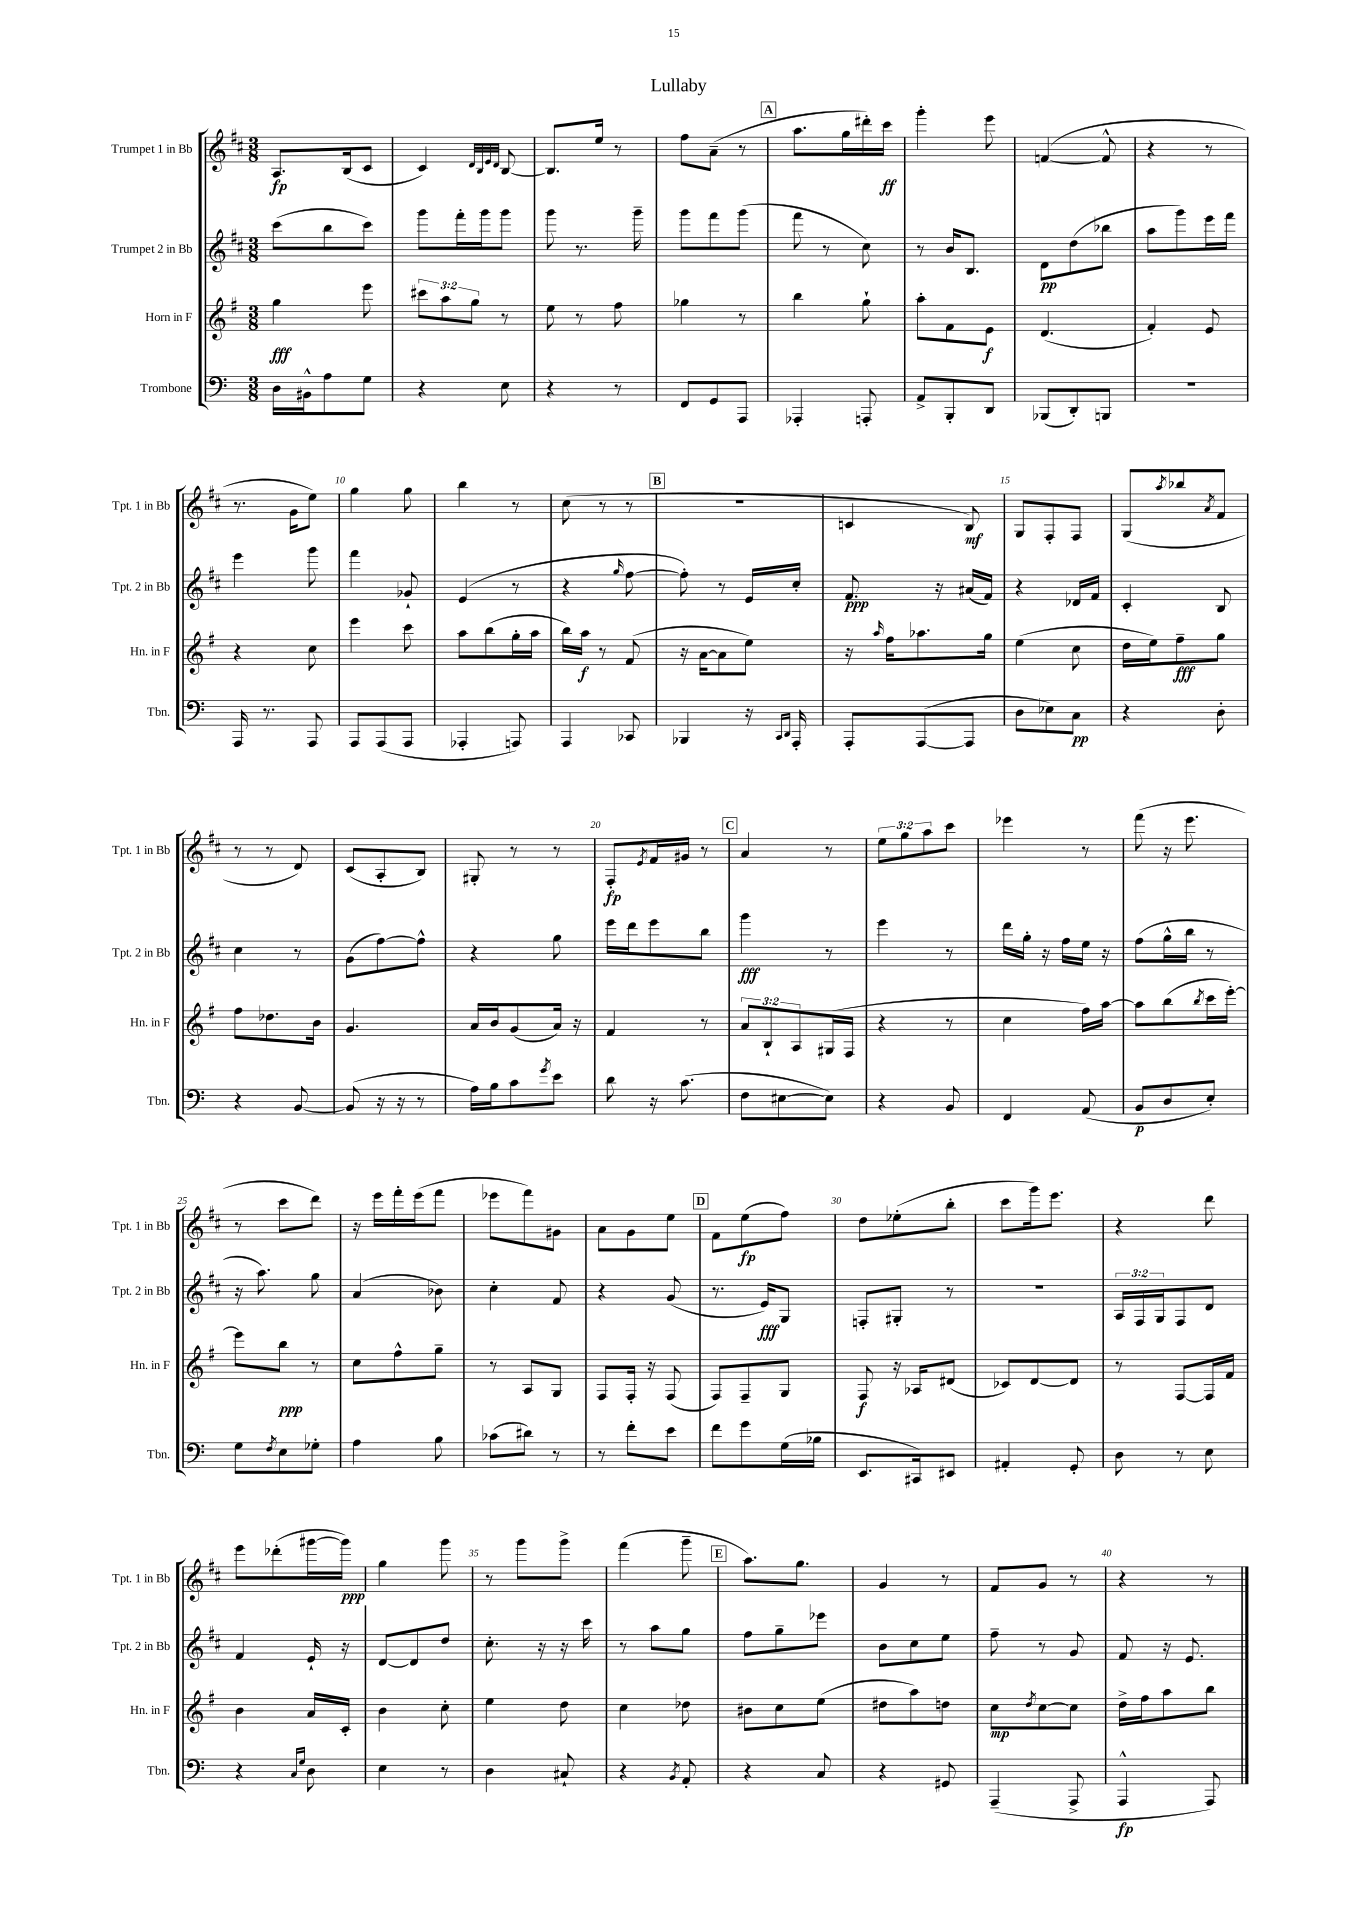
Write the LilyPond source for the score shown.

\header { title = "Lullaby" }
<<
\new StaffGroup <<
\new Staff = "s0" \with { instrumentName = "Trumpet 1 in Bb" shortInstrumentName = "Tpt. 1 in Bb" } {
    \clef treble \key d \major \numericTimeSignature \time 3/8 \override Staff.TupletNumber.text = #tuplet-number::calc-fraction-text
    a8.\fp b16( cis'8 |
    cis'4) \grace { d'32 b32 e'32 d'32 } b8~ |
    b8. e''16 r8 |
    fis''8 a'8--( r8 |
    \mark \markup { \box "A" } a''8. g''16 dis'''16-.) cis'''16\ff |
    g'''4-. e'''8 |
    f'4~( f'8-^ |
    r4 r8 |
    r8. g'16 e''8) |
    g''4 g''8 |
    b''4 r8 |
    cis''8( r8 r8 |
    \mark \markup { \box "B" } R4. |
    c'4 b8\mf) |
    g8 fis8-. fis8 |
    g8( \acciaccatura { a''8 } bes''8 \acciaccatura { a'8 } fis'8 |
    r8 r8 d'8) |
    cis'8( a8-. b8) |
    gis8-. r8 r8 |
    fis8-.\fp \acciaccatura { e'8 } fis'16 gis'16 r8 |
    \mark \markup { \box "C" } a'4 r8 |
    \tuplet 3/2 { e''8 g''8 a''8 } cis'''8 |
    ees'''4 r8 |
    fis'''8( r16 e'''8. |
    r8 cis'''8 d'''8) |
    r16 e'''16 fis'''16-. e'''16( fis'''8 |
    ees'''8 fis'''8) gis'8 |
    a'8 g'8 e''8 |
    \mark \markup { \box "D" } fis'8 e''8\fp( fis''8) |
    d''8 ees''8-.( b''8-. |
    cis'''8 g'''16) e'''8. |
    r4 d'''8 |
    e'''8 des'''8-.( gis'''16~ gis'''16\ppp) |
    g''4 g'''8 |
    r8 g'''8 g'''8-> |
    fis'''4( g'''8-- |
    \mark \markup { \box "E" } a''8.) g''8. |
    g'4 r8 |
    fis'8 g'8 r8 |
    r4 r8 \bar "|." |
}
\new Staff = "s1" \with { instrumentName = "Trumpet 2 in Bb" shortInstrumentName = "Tpt. 2 in Bb" } {
    \clef treble \key d \major \numericTimeSignature \time 3/8 \override Staff.TupletNumber.text = #tuplet-number::calc-fraction-text
    cis'''8( b''8 cis'''8) |
    g'''8 fis'''16-. g'''16 g'''8 |
    g'''8 r8. g'''16-- |
    g'''8 fis'''8 g'''8( |
    \mark \markup { \box "A" } fis'''8 r8 cis''8) |
    r8 b'16 b8. |
    d'8\pp d''8( bes''8 |
    a''8 g'''8) e'''16 fis'''16 |
    e'''4 g'''8 |
    fis'''4 ges'8-! |
    e'4( r8 |
    r4 \grace { g''16 } fis''8~ |
    \mark \markup { \box "B" } fis''8-.) r8 e'16 cis''16-. |
    fis'8.\ppp r16 ais'16( fis'16) |
    r4 des'16 fis'16 |
    cis'4-. b8 |
    cis''4 r8 |
    g'8( fis''8~) fis''8-^ |
    r4 g''8 |
    e'''16 d'''16 e'''8 b''8 |
    \mark \markup { \box "C" } g'''4\fff r8 |
    e'''4 r8 |
    d'''16 g''16-. r16 fis''16 e''16 r16 |
    fis''8( g''16-^ b''16 r8 |
    r16 a''8.) g''8 |
    a'4( bes'8) |
    cis''4-. fis'8 |
    r4 g'8( |
    \mark \markup { \box "D" } r8. e'16\fff) g8 |
    f8-. gis8-. r8 |
    R4. |
    \tuplet 3/2 { a16 fis16 g16 } fis8 d'8 |
    fis'4 e'16-! r16 |
    d'8~ d'8 d''8 |
    cis''8.-. r16 r16 cis'''16 |
    r8 a''8 g''8 |
    \mark \markup { \box "E" } fis''8 g''8-- ees'''8 |
    b'8 cis''8 e''8 |
    fis''8-- r8 g'8 |
    fis'8 r16 e'8. \bar "|." |
}
\new Staff = "s2" \with { instrumentName = "Horn in F" shortInstrumentName = "Hn. in F" } {
    \clef treble \key g \major \numericTimeSignature \time 3/8 \override Staff.TupletNumber.text = #tuplet-number::calc-fraction-text
    g''4\fff e'''8 |
    \tuplet 3/2 { cis'''8 a''8 g''8 } r8 |
    e''8 r8 fis''8 |
    ges''4 r8 |
    \mark \markup { \box "A" } b''4 g''8-! |
    a''8-. fis'8 e'8\f |
    d'4.( |
    fis'4-.) e'8 |
    r4 c''8 |
    e'''4 c'''8 |
    a''8 b''8( g''16-. a''16 |
    b''16) a''16\f r8 fis'8( |
    \mark \markup { \box "B" } r16 a'16~ a'8 e''8) |
    r16 \grace { a''16 } fis''16 aes''8. g''16 |
    e''4( c''8 |
    d''16 e''16) fis''8--\fff g''8 |
    fis''8 des''8. b'16 |
    g'4. |
    a'16 b'16 g'8( a'16) r16 |
    fis'4 r8 |
    \mark \markup { \box "C" } \tuplet 3/2 { a'8 b8-! a8 } gis16( fis16 |
    r4 r8 |
    c''4 fis''16) a''16~ |
    a''8 b''8( \acciaccatura { b''8 } c'''16 e'''16~-.) |
    e'''8 b''8\ppp r8 |
    c''8 fis''8-^ g''8-- |
    r8 a8 g8 |
    fis8 fis16-. r16 fis8( |
    \mark \markup { \box "D" } fis8) fis8-- g8 |
    fis8\f r16 aes16 dis'8( |
    ces'8) d'8~ d'8 |
    r8 fis8~ fis16 fis'16 |
    b'4 a'16 c'16-. |
    b'4 c''8-. |
    e''4 d''8 |
    c''4 des''8 |
    \mark \markup { \box "E" } bis'8 c''8 e''8( |
    dis''8 a''8) d''8 |
    c''8\mp \acciaccatura { d''8 } c''8~ c''8 |
    d''16-> fis''16 a''8 b''8 \bar "|." |
}
\new Staff = "s3" \with { instrumentName = "Trombone" shortInstrumentName = "Tbn." } {
    \clef bass \key c \major \numericTimeSignature \time 3/8
    d16 bis,16-^ a8 g8 |
    r4 e8 |
    r4 r8 |
    f,8 g,8 a,,8 |
    \mark \markup { \box "A" } aes,,4-. a,,8-. |
    a,8-> b,,8-. d,8 |
    bes,,8( d,8-.) b,,8 |
    r4. |
    a,,16 r8. a,,8 |
    a,,8 a,,8( a,,8 |
    aes,,4-. a,,8) |
    a,,4 ces,8 |
    \mark \markup { \box "B" } bes,,4 r16 \grace { c,16 d,16 } a,,16-. |
    a,,8-. a,,8~( a,,8 |
    d8 ees8) c8\pp |
    r4 d8-. |
    r4 b,8~ |
    b,8( r16 r16 r8 |
    a16) b16 c'8 \acciaccatura { g'8 } e'8 |
    d'8 r16 c'8.( |
    \mark \markup { \box "C" } f8 eis8~ eis8) |
    r4 b,8 |
    f,4 a,8( |
    b,8\p d8 e8-.) |
    g8 \acciaccatura { f8 } e8 ges8-. |
    a4 b8 |
    ces'8( dis'8) r8 |
    r8 f'8-. e'8 |
    \mark \markup { \box "D" } f'8 g'8 g16( bes16 |
    e,8. cis,16) eis,8 |
    ais,4-. g,8-. |
    d8 r8 e8 |
    r4 \grace { c16 g16 } d8 |
    e4 r8 |
    d4 cis8-! |
    r4 \acciaccatura { b,8 } a,8-. |
    \mark \markup { \box "E" } r4 c8 |
    r4 gis,8 |
    a,,4--( a,,8-> |
    a,,4-^\fp a,,8) \bar "|." |
}
>>
>>
\layout { \context { \Score \override BarNumber.break-visibility = ##(#f #t #t) barNumberVisibility = #(every-nth-bar-number-visible 5) } }
